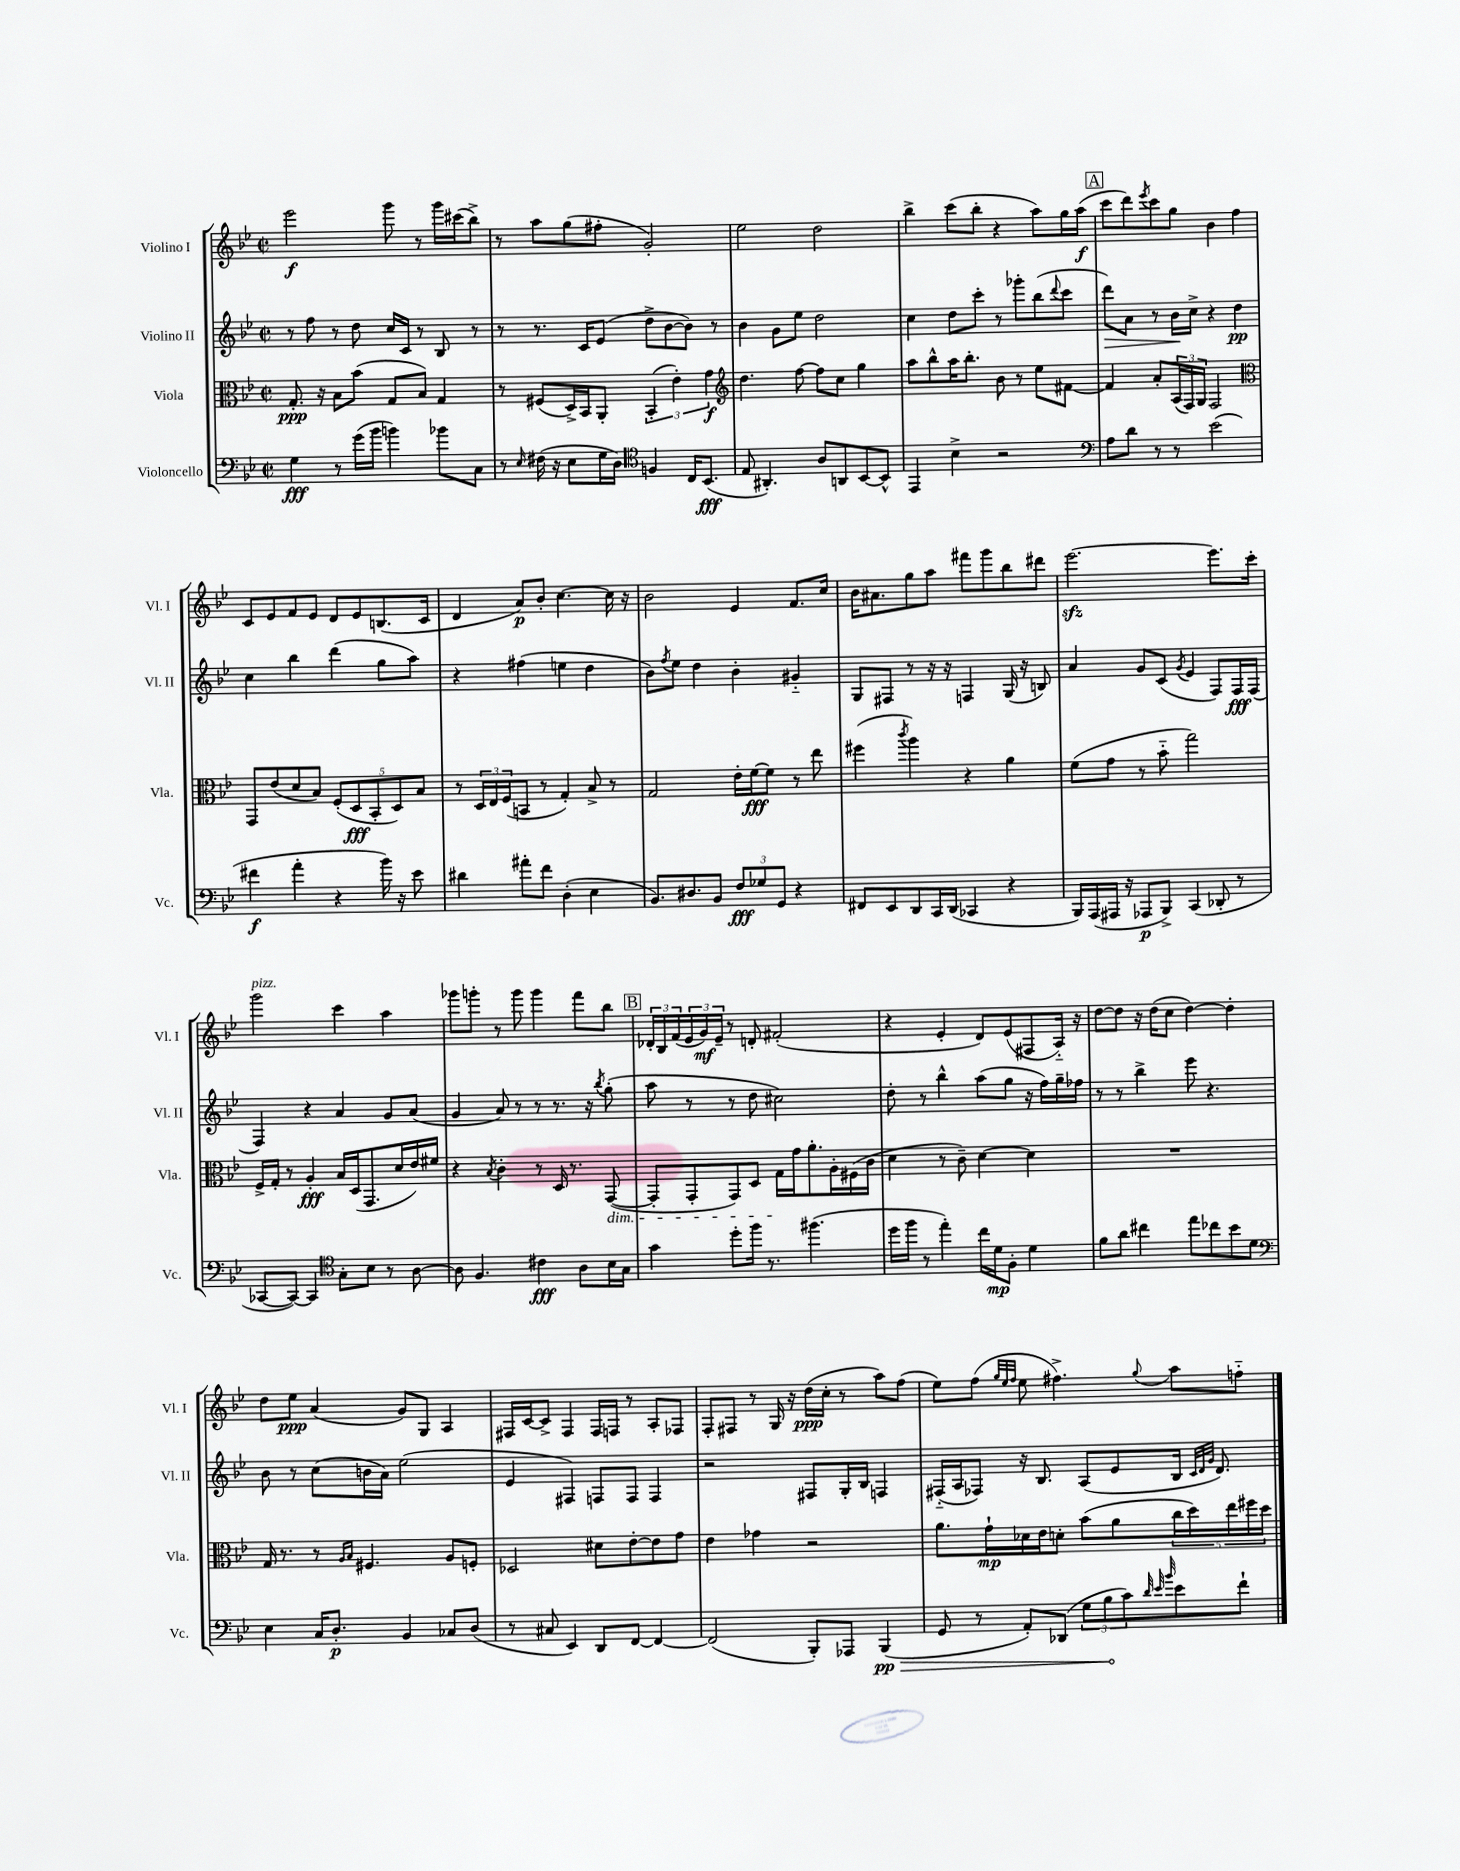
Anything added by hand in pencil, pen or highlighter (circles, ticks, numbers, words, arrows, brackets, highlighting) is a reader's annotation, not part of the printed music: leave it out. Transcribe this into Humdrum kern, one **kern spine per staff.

**kern	**kern	**kern	**kern
*staff4	*staff3	*staff2	*staff1
*clefF4	*clefC3	*clefG2	*clefG2
*k[b-e-]	*k[b-e-]	*k[b-e-]	*k[b-e-]
*M2/2	*M2/2	*M2/2	*M2/2
*met(c|)	*met(c|)	*met(c|)	*met(c|)
4G	8.G'	8r	2eee-
.	.	8ff	.
.	16r	.	.
8r	8B-	8r	.
(16g	(8b-	8dd	.
16b-	.	.	.
4b)	8G	16cc	8ggg
.	.	16c	.
.	8B-)	8r	8r
8b-	4G	8B-	16ggg
.	.	.	(16ccc#
8C	.	8r	8bb-^)
=	=	=	=
8r	8r	8r	8r
16qqE-	.	.	.
(16F#	(8F#	8.r	8aa
16r	.	.	.
8E-	16D^)	.	(8gg
.	16BB-	16c	.
16G	8AA'	(8e-	8ff#'
16D)	.	.	.
*clefC4	*	*	*
4F	(6BB-'	8dd^	2g')
.	.	[8b-	.
.	6e-')	.	.
16C	.	8b-])	.
(8.BB-	.	.	.
.	6g	.	.
.	.	8r	.
=	=	=	=
*	*clefG2	*	*
8E-	4.dd	4b-	2ee-
4.AA#')	.	.	.
.	.	8g	.
.	[8ff	8ee-	.
8A	8ff]	2dd	2dd
8AA	8cc	.	.
[8BB-	4gg	.	.
8BB-^^]	.	.	.
=	=	=	=
4EE-	8aa	4cc	4bb-^
.	8bb-^^	.	.
4B-^	16aa	8dd	(8ccc
.	8.bb-'	.	.
.	.	8ccc'	8bb-'
2r	8b-	8r	4r
.	8r	8ggg-'	.
.	8ee-	(8bb-	8aa)
.	.	8qqddd	.
.	[8f#	8ccc	16gg
.	.	.	(16aa
=	=	=	=
*clefF4	*	*	*
8A	4f#]	8ddd)	8ccc
8d	.	8a	8ddd)
.	.	.	8qeee-
8r	8a'	8r	8ccc
8r	(24A	16b-	8gg
.	24F)	.	.
.	.	16cc^	.
.	24G	.	.
(2e-	2F	4r	4b-
.	.	4dd	4ff
=	=	=	=
*	*clefC3	*	*
4f#	8GG	4cc	8c
.	(8e-	.	8e-
4a'	8d	4bb-	8f
.	8B-)	.	8e-
4r	(10F'	(4ddd	8d
.	10D	.	.
.	.	.	8e-
.	10BB-'	.	.
16b-)	.	8gg	(8.B
.	10D)	.	.
16r	.	.	.
8e-	.	8aa)	.
.	10B-	.	.
.	.	.	16c
=	=	=	=
4d#	8r	4r	4d
.	24D	.	.
.	24E-	.	.
.	(24F	.	.
8a#'	8BB	(4ff#	8a)
8f	8r	.	8b-'
(4D'	4G')	4ee	[4.cc
4E-	8B-^	4dd	.
.	8r	.	16cc]
.	.	.	16r
=	=	=	=
8.BB-)	2G	8b-)	2b-
.	.	8qff	.
.	.	8ee-	.
8.D#	.	.	.
.	.	4dd	.
8BB-	.	.	.
12F	16e-'	4b-'	4e-
.	[16f	.	.
12G-	.	.	.
.	8f]	.	.
12GG	.	.	.
4r	8r	4g#'~	8.f
.	8ee-	.	.
.	.	.	16cc
=	=	=	=
8FF#	(4ff#	8G	16b-
.	.	.	8.a#
8EE-	.	8F#	.
.	8qccc	.	.
8DD	4aa)	8r	8gg
16CC	.	16r	8aa
(16DD	.	16r	.
4CC-	4r	4F	8fff#
.	.	.	8ggg
4r	4a	(16G	8bb-
.	.	16r	.
.	.	8B)	8ddd#
=	=	=	=
16BBB-)	(8f	4a	[2.eee-
(16AAA	.	.	.
16AAA#	8g	.	.
16r	.	.	.
8AAA-	8r	8g	.
8BBB-^)	8b-'~	(8c	.
.	.	8qg	.
(4CC	2gg)	4e-	.
8DD-'	.	8F)	8.eee-]
8r	.	16F	.
.	.	(16F	16ccc'
=	=	=	=
[8CC-	16F^	4F)	2ggg
.	16G'	.	.
8CC-_)	8r	.	.
4CC-]	4A'	4r	.
*clefC4	*	*	*
8G'	16B-	4a	4ccc
.	(16D	.	.
8B-	8.GG	.	.
8r	.	8g	4aa
.	16d	.	.
[8A	16e-)	(8a	.
.	16f#	.	.
=	=	=	=
8A]	4r	4g	8ggg-
4.F	.	.	8ggg'
.	8qB-	.	.
.	4c'	8a)	8r
.	.	8r	8ggg
4c#	8r	8r	4ggg
.	16D	8.r	.
.	8.r	.	.
8A	.	.	8fff
.	.	16r	.
.	.	8qbb-	.
16B-	([8GG	(8gg'	8bb-
16G	.	.	.
=	=	=	=
4g	8GG']	8aa	24d-'
.	.	.	24B-
.	.	.	(24f
.	8GG'	8r	24e-
.	.	.	24g)
.	.	.	24e-~
8dd'	8GG)	8r	8r
16ff	8D	8dd	8d'
8.r	.	.	.
.	16G	2cc#)	(2f#'
.	16g	.	.
(4.ff#	8.a'	.	.
.	16A'	.	.
.	(16F#	.	.
.	16c	.	.
=	=	=	=
16dd	4d	8dd'	4r
16ff	.	.	.
8r	.	8r	.
4ee-')	8r	4bb-^^	4e-'
.	8c~)	.	.
16cc	[4d	(8aa	8d)
16d	.	.	.
8F'	.	8gg	(8e-
4d	4d]	16r	8F#
.	.	16ff)	.
.	.	16gg~	16A'~)
.	.	16ff-	16r
=	=	=	=
8f	1r	8r	[8dd
8a	.	8r	8dd]
4cc#	.	4bb-^	16r
.	.	.	(16dd
.	.	.	8cc
8ee-	.	8eee-	[4dd)
8cc-	.	4.r	.
8b-	.	.	4dd']
8d	.	.	.
=	=	=	=
*clefF4	*	*	*
4E-	16G	8b-	8dd
.	8.r	.	.
.	.	8r	8ee-
16C	8r	(8cc	(4a
8.D'	.	.	.
.	16qqA	.	.
.	16qqB-	.	.
.	4.F#	16b	.
.	.	16a)	.
4BB-	.	(2ee-	8g)
.	.	.	8G
8C-	8A	.	4A
(8D	8F'	.	.
=	=	=	=
8r	2D-	4e-	16F#
.	.	.	[16c
8C#	.	.	8c^]
4EE-)	.	4F#)	4F#
8DD	8d#	8F	16F#
.	.	.	16F
[8FF	[8e-'	8F	8r
4FF_	8e-]	4F	8A'
.	8g	.	8F-
=	=	=	=
(2FF]	4e-	2r	8F'
.	.	.	8F#
.	4g-	.	8r
.	.	.	16G
.	.	.	16r
8BBB-')	2r	8F#	(16dd
.	.	.	16cc'
8AAA-	.	16G'	8r
.	.	16B-	.
(4BBB-	.	4F	8aa)
.	.	.	(8ff
=	=	=	=
8GG	8.a	(16F#'~	8ee-)
.	.	16A	.
8r	.	8F-)	(8ff
.	16g`	.	.
.	.	.	32qqgg
.	.	.	32qqee-
.	.	.	32qqff
8AA')	16d-	16r	8ee-
.	16e-	8.B-	.
(8DD-	8d'	.	4.ff#^)
12G	(8b-	(8A	.
12B-	.	.	.
.	8a	8e-	.
12c)	.	.	.
32qqd	.	.	.
32qqe-	.	.	.
32qqb-	.	.	8qqgg
8e-	20cc	16B-	8aa
.	20dd)	.	.
.	.	32qqc	.
.	.	32qqd	.
.	.	32qqg	.
.	.	8.d)	.
.	20ee-	.	.
8f`	.	.	8ff'~
.	20ff#	.	.
.	20dd	.	.
==	==	==	==
*-	*-	*-	*-
